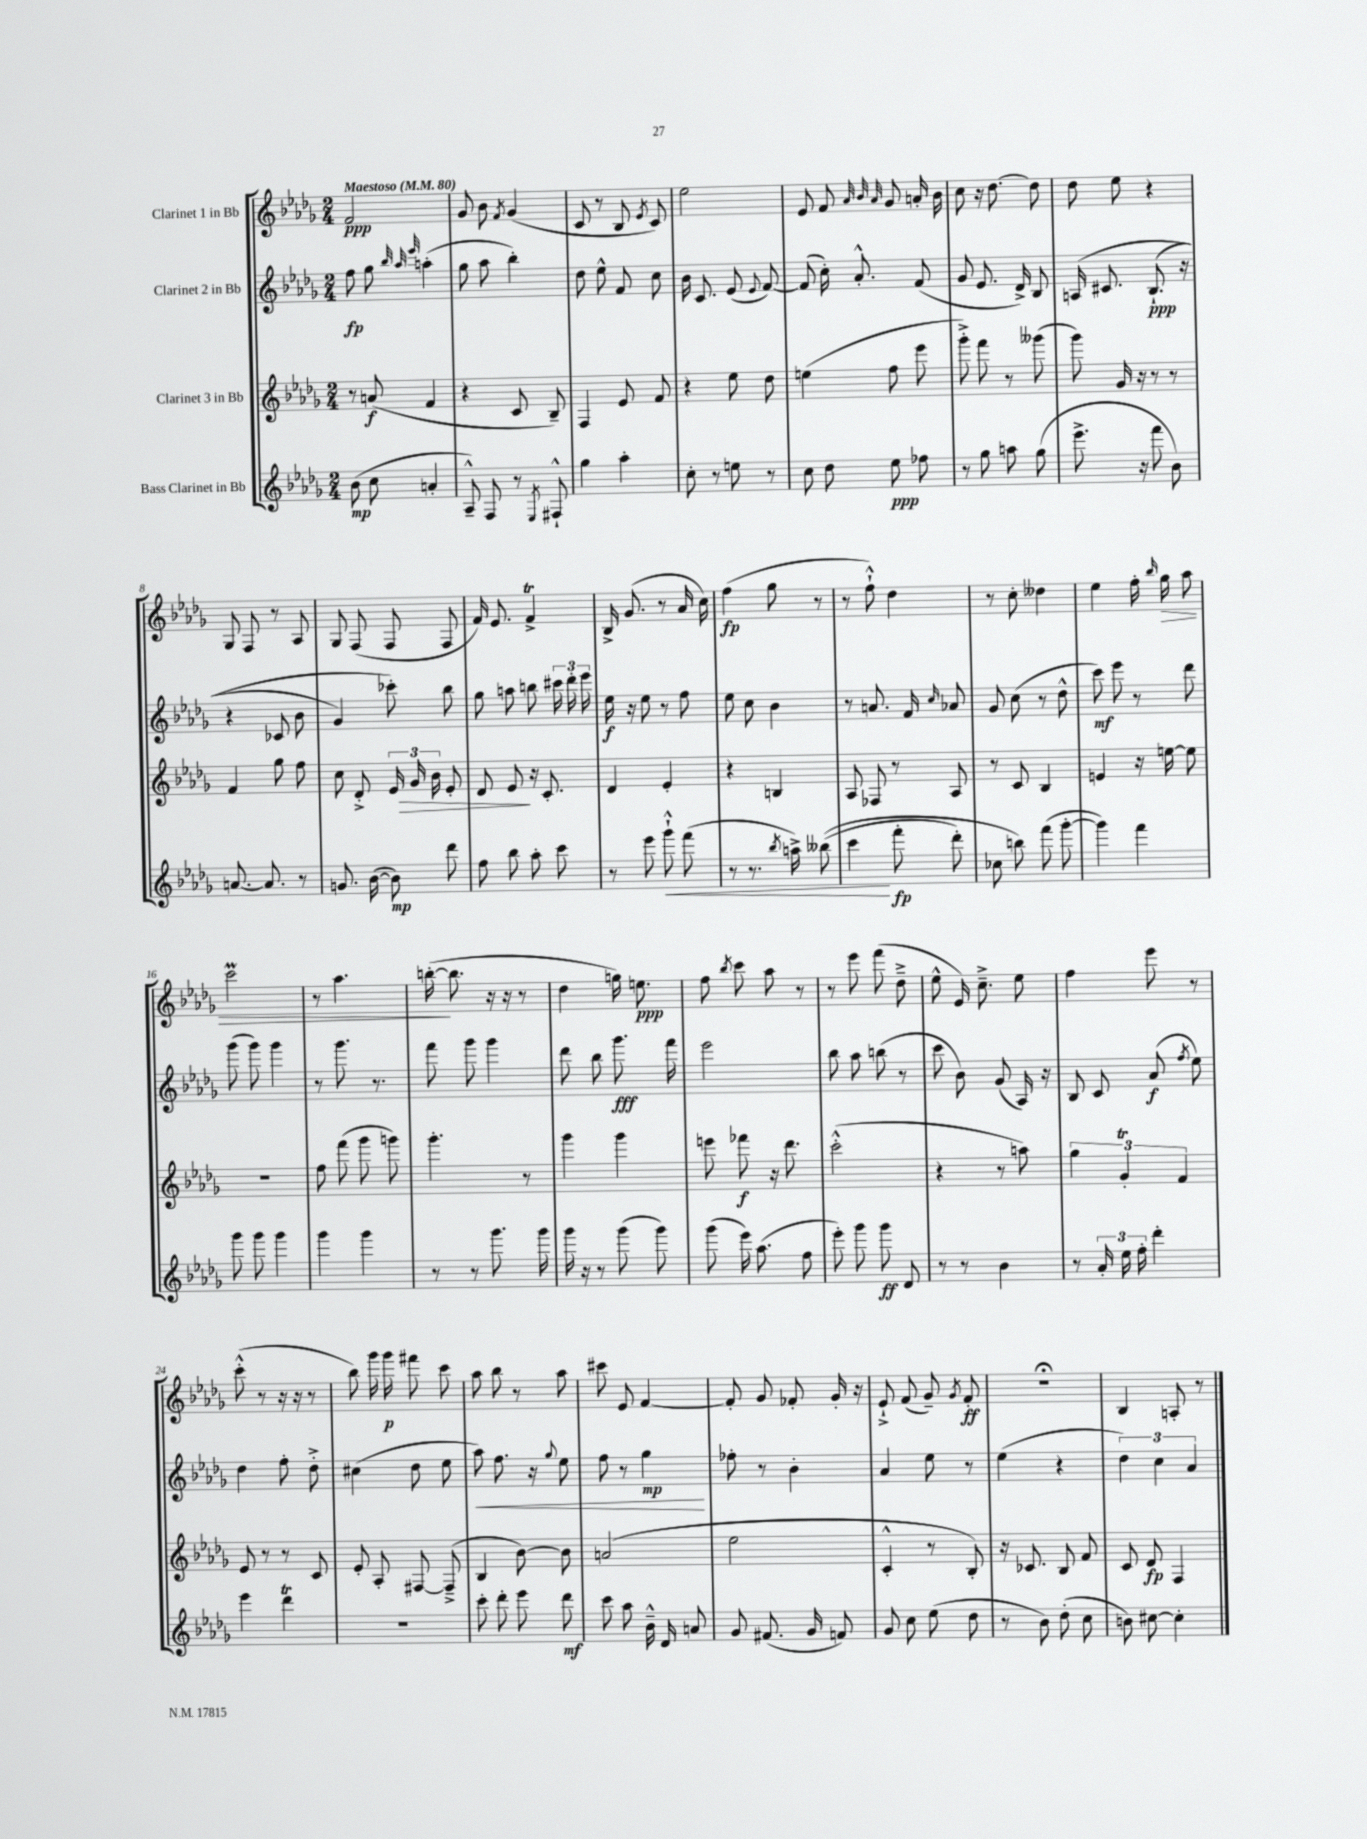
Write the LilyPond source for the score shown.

<<
\new StaffGroup <<
\new Staff = "s0" \with { instrumentName = "Clarinet 1 in Bb" } {
    \clef treble \key des \major \numericTimeSignature \time 2/4 \tempo "Maestoso" 4 = 80
    \autoBeamOff f'2\ppp |
    ges'8 bes'8 \acciaccatura { f'8 } ges'4( |
    c'8 r8 bes8 \acciaccatura { ees'8 } c'8) |
    ees''2 |
    ees'8 f'8 \grace { aes'32 bes'32 aes'32 } ges'8 a'16-. bes'16 |
    c''8 r16 des''8.~ des''8 |
    des''8 ees''8 r4 |
    ges8 f8 r8 aes8 |
    ges8 f8( f8 f8 |
    f'16) ees'8. f'4->\trill |
    bes16-> ges'8.( r8 aes'16 c''16) |
    f''4\fp( ges''8 r8 |
    r8 f''8-!-^) des''4 |
    r8 c''8-. deses''4 |
    ees''4 f''16-. \grace { bes''16 } ges''16\> aes''8 |
    c'''2\prall |
    r8 aes''4. |
    b''16~-.\!( b''8. r16 r16 r8 |
    des''4 g''16) e''8.\ppp |
    f''8 \acciaccatura { bes''8 } c'''8 aes''8 r8 |
    r8 ees'''8 f'''8( des''8---> |
    ees''8-^ ees'16) c''8.---> ees''8 |
    f''4 ees'''8 r8 |
    c'''8-.-^( r8 r16 r16 r8 |
    bes''8) ges'''16 ges'''16\p fis'''8 c'''8 |
    aes''8 bes''8 r8 aes''8 |
    cis'''8 ees'8 f'4~ |
    f'8-. ges'8 fes'8-. ges'16-. r16 |
    ees'8-!-> f'8( ges'8--) \acciaccatura { ges'8 } f'8-.\ff |
    r2\fermata |
    bes4 a8-. r8 \bar "|." |
}
\new Staff = "s1" \with { instrumentName = "Clarinet 2 in Bb" } {
    \clef treble \key des \major \numericTimeSignature \time 2/4
    \autoBeamOff f''8\fp ges''8 \grace { bes''32 aes''32 ees'''32 } a''4-.( |
    ges''8 aes''8 bes''4-.) |
    des''8 ees''8-^ f'8 c''8 |
    bes'16 c'8. ees'8( \appoggiatura { ees'8 } f'8~) |
    f'8( c''16-.) aes'8.-.-^ f'8( |
    ges'8 ees'8. des'16->) bes8 |
    a16\( cis'8. bes8.-!\ppp( r16 |
    r4 ces'8 bes'8 |
    ges'4) ces'''8-.\) bes''8 |
    ges''8 a''8 b''8 \tuplet 3/2 { cis'''16 des'''16-. ees'''16 } |
    ees''16\f r16 ees''8 r8 f''8 |
    ees''8 c''8 bes'4 |
    r8 a'8. f'16 \grace { c''16 } aes'8 |
    ges'8 c''8( r8 des''8-^ |
    c'''8\mf) ees'''8 r8 des'''8 |
    ges'''8( ges'''8) ges'''4 |
    r8 ges'''8. r8. |
    f'''8 ges'''8 ges'''4 |
    des'''8 bes''8 ges'''8.\fff f'''16 |
    ees'''2 |
    bes''8 aes''8 b''8( r8 |
    c'''8 bes'8) ges'8( aes16) r16 |
    bes8 c'8 aes'8\f( \acciaccatura { f''8 } ees''8) |
    des''4 f''8-. des''8-.-> |
    cis''4( des''8 ees''8 |
    aes''8\<) f''8. r16 \appoggiatura { ges''8 } ees''8 |
    f''8 r8 ges''4\mp\! |
    fes''8-. r8 bes'4-. |
    aes'4 ees''8 r8 |
    ees''4( r4 |
    \tuplet 3/2 { des''4) c''4 aes'4 } \bar "|." |
}
\new Staff = "s2" \with { instrumentName = "Clarinet 3 in Bb" } {
    \clef treble \key des \major \numericTimeSignature \time 2/4
    \autoBeamOff r8 a'8\f( f'4 |
    r4 c'8 bes8--) |
    f4 ees'8 f'8 |
    r4 ees''8 des''8 |
    e''4( f''8 ees'''8 |
    ges'''8-.->) f'''8 r8 geses'''8( |
    ges'''8) ges'16 r16 r8 r8 |
    f'4 ges''8 f''8 |
    c''8 des'8-.-> \tuplet 3/2 { ees'16 ges'16\> bes'16 } ees'8-. |
    des'8 ees'8\! r16 c'8.-. |
    des'4 ees'4-. |
    r4 b4 |
    aes8 fes8 r8 aes8 |
    r8 c'8 bes4 |
    e'4 r16 e''16~ e''8 |
    r2 |
    f''8 f'''8( ges'''8 g'''8) |
    ges'''4.-. r8 |
    ges'''4 ges'''4 |
    e'''8 fes'''8\f r16 des'''8. |
    c'''2-.-^( |
    r4 r8 a''8) |
    \tuplet 3/2 { ges''4 ges'4-.\trill f'4 } |
    ees'8 r8 r8 c'8 |
    ees'8-. aes8-. fis8~ fis8--->( |
    bes4 bes'8~) bes'8 |
    a'2( |
    ees''2 |
    c'4-.-^ r8 bes8-.) |
    r16 ces'8. bes8 f'8 |
    c'8 des'8\fp f4 \bar "|." |
}
\new Staff = "s3" \with { instrumentName = "Bass Clarinet in Bb" } {
    \clef treble \key des \major \numericTimeSignature \time 2/4
    \autoBeamOff bes'8\mp( c''8 a'4-. |
    aes8---^) f8 r8 \acciaccatura { ees8 } fis8-!-^ |
    ges''4 aes''4-. |
    c''8-. r8 e''8 r8 |
    c''8 des''8 ees''8\ppp fes''8 |
    r8 ges''8 a''8 ges''8( |
    ees'''8.-> r16 f'''8 bes'8) |
    a'8.~ a'8. r8 |
    g'8. bes'16~( bes'8\mp) des'''8 |
    f''8 bes''8 aes''8-. c'''8 |
    r8 ees'''8 ges'''8-!-^\< f'''8( |
    r8 r8. \acciaccatura { bes''8 } a''16->) beses''8(\( |
    c'''4\! f'''8-.\fp des'''8-.) |
    ces''8 b''8\) f'''8( ges'''8~-. |
    ges'''4) f'''4 |
    ges'''8 ges'''8 ges'''4 |
    ges'''4 ges'''4 |
    r8 r8 ges'''8. ges'''16 |
    ges'''16 r16 r8 ges'''8( ges'''8) |
    ges'''8( ees'''16) aes''8.( f''8 |
    ees'''8-.) ges'''8 ges'''8\ff des'8 |
    r8 r8 bes'4 |
    r8 \tuplet 3/2 { aes'16-. ees''16 f''16-. } des'''4-. |
    ees'''4 des'''4\trill |
    r2 |
    c'''8-. des'''8-. ees'''8 des'''8\mf |
    c'''8 aes''8 bes'16---^ des'16 a'8 |
    ges'8 fis'8.( ges'16 f'8) |
    ges'8 c''8 ees''8( des''8 |
    r8 bes'8) des''8-.( c''8 |
    b'8) cis''8~ cis''4-. \bar "|." |
}
>>
>>
